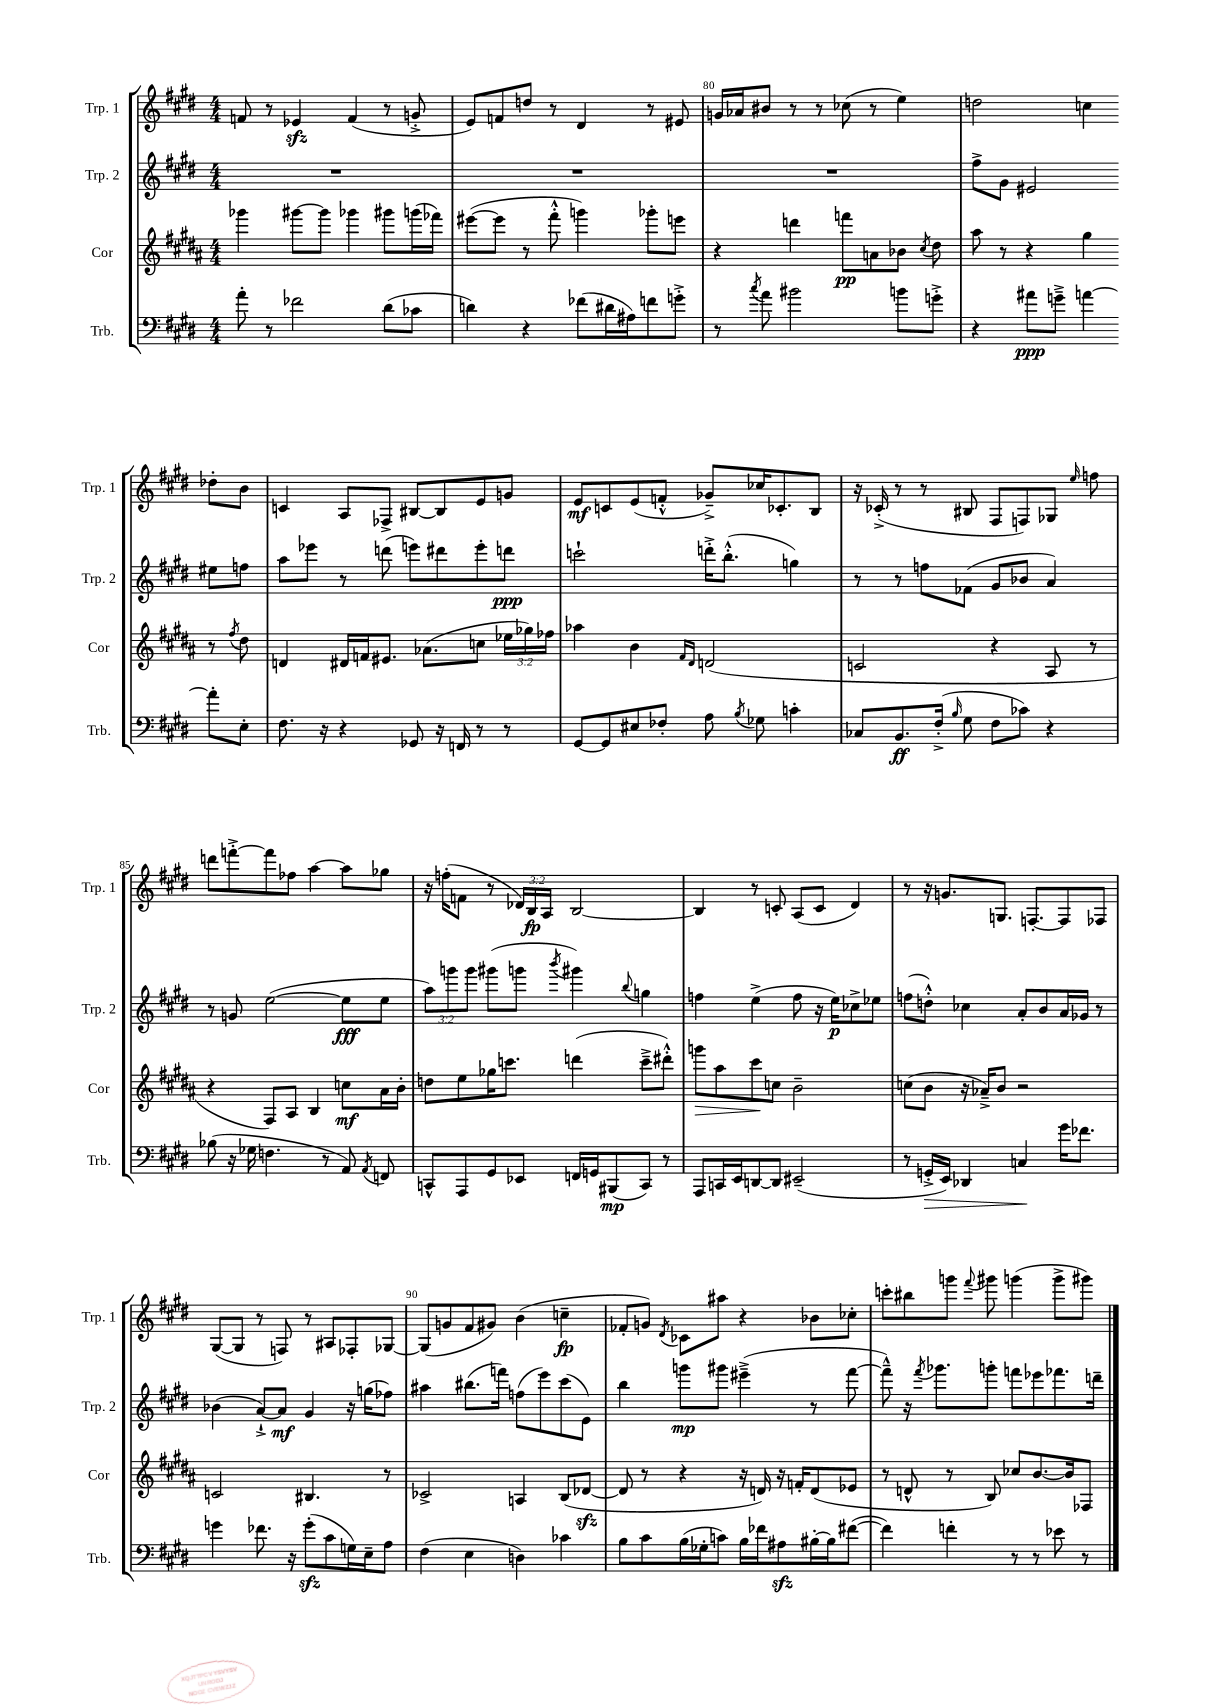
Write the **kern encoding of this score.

**kern	**kern	**kern	**kern
*staff4	*staff3	*staff2	*staff1
*clefF4	*clefG2	*clefG2	*clefG2
*k[f#c#g#d#]	*k[f#c#g#d#a#]	*k[f#c#g#d#]	*k[f#c#g#d#]
*M4/4	*M4/4	*M4/4	*M4/4
8a'	4ggg-	1r	8f
8r	.	.	8r
2f-	[8ggg#	.	4e-
.	8ggg#]	.	.
.	4ggg-	.	(4f
(8d#	8ggg#	.	8r
8c-	(16ggg	.	8g'^
.	16fff-)	.	.
=	=	=	=
4d)	([8eee#	1r	8e)
.	8eee#]	.	8f
4r	8r	.	8dd
.	8fff#'^^	.	8r
(8f-	4ggg)	.	4d#
16d#	.	.	.
16A#)	.	.	.
8f	8ggg-'	.	8r
8g'^	8eee	.	8e#
=	=	=	=
8r	4r	1r	16g
.	.	.	16a-
8qcc#	.	.	.
8a	.	.	8b#
2b#	4ddd	.	8r
.	.	.	8r
.	8fff	.	(8cc-
.	8a	.	8r
8b	8b-	.	4ee)
.	8qcc#	.	.
8g'^	8dd#	.	.
=	=	=	=
4r	8aa#	8ff#^	2dd
.	8r	8g#	.
8a#	4r	2e#	.
8g~^	.	.	.
[4a	4gg#	.	4cc
8a']	8r	8ee#	8dd-'
.	8qff#	.	.
8E'	8dd#	8ff	8b
=	=	=	=
8.F#	4d	8aa	4c
.	.	8eee-	.
16r	.	.	.
4r	16d#	8r	8A
.	16f	.	.
.	8.e#	(8ddd	8F-^
8GG-	.	8eee)	[8B#
.	(8.a-	.	.
16r	.	8ddd#	8B#]
16FF	.	.	.
8r	8cc	8eee'	8e
8r	24ee-	8ddd	8g
.	24gg-)	.	.
.	24ff-	.	.
=	=	=	=
[8GG#	4aa-	2ccc`	8e
8GG#]	.	.	8c
8E#	4b	.	(8e
8F-'	.	.	8f'^^
.	16qqf#	.	.
.	16qqd#	.	.
8A	(2d	16ddd'^	8g-~^)
.	.	(8.bb'^^	.
8qB	.	.	.
8G-	.	.	16cc-
.	.	.	8.c-'
4c'	.	4gg)	.
.	.	.	8B
=	=	=	=
8C-	2c	8r	16r
.	.	.	(16c-'^
8.BB	.	8r	8r
.	.	8ff	8r
(16F#'^	.	.	.
16qqB	.	.	.
8G#	.	(8f-	8B#
8F#	4r	8g#	8F#
8c-)	.	8b-	8F)
4r	8A#	4a)	8G-
.	.	.	16qqee
.	8r	.	8ff
=	=	=	=
(8B-	4r	8r	8ddd
16r	.	8g	[8fff'^
16G-	.	.	.
4.F	8F#)	([2ee	8fff]
.	8A#	.	8ff-
.	4B	.	[4aa
8r	.	.	.
8AA)	8cc	8ee]	8aa]
8qAA	.	.	.
8FF	16a#	8ee	8gg-
.	16b'	.	.
=	=	=	=
8CC^^	8dd	12aa)	16r
.	.	.	(16ff'
.	.	12ggg	.
8AAA	8ee	.	8f
.	.	12ggg	.
8GG#	16gg-	(8ggg#	8r
.	8.ccc	.	.
8EE-	.	8ggg	24d-)
.	.	.	24B
.	.	.	24A
.	.	8qbbb	.
16FF	(4ddd	4ggg#)	[2B
16GG	.	.	.
(8BBB#	.	.	.
.	.	8qqbb	.
8CC)	8ccc~^	4gg	.
8r	8ddd#'^^)	.	.
=	=	=	=
8AAA	8ggg	4ff	4B]
16CC	8aa#	.	.
16EE	.	.	.
[8DD	8ccc#	(4ee^	8r
8DD]	8cc	.	8c'
(2EE#~	2b~	8ff	(8A
.	.	16r	8c
.	.	16ee)	.
.	.	8cc-^	4d#)
.	.	8ee-	.
=	=	=	=
8r	(8cc	(8ff	8r
16GG'^	8b	8dd'^^)	16r
16EE)	.	.	8.g
4DD-	16r	4cc-	.
.	16a-~^)	.	.
.	8b	.	8.G
4C	2r	8a'	.
.	.	.	[8.F'
.	.	8b	.
16g#	.	16a	8F]
8.f-	.	16g-	.
.	.	8r	8F-
=	=	=	=
4g	2c	(4b-	([8G#
.	.	.	8G#]
8.f-	.	[8a`^)	8r
.	.	8a]	8F)
16r	.	.	.
(8g'	4.B#	4g#	8r
8c#	.	.	8A#
16G)	.	16r	8F-'
16E~	.	(16gg	.
8A	8r	8ff-)	[8G-
=	=	=	=
(4F#	2c-^	4aa#	(8G-]
.	.	.	8g
4E	.	(8.bb#	8f#
.	.	.	8g#)
.	.	16fff)	.
4D)	4A	(8ff	(4b
.	.	8eee)	.
4c-	(8B	(8ccc#	4cc~
.	[8d-	8e)	.
=	=	=	=
8B	8d-]	4bb	8f-'
8c#	8r	.	8g)
.	.	.	8qd#
(16B	4r	8ggg	8c-
16G-'	.	.	.
8c)	.	8ggg#	8aa#
16B	16r	(4eee#~^	4r
16f-	16d)	.	.
8A#	16r	.	.
.	16f'	.	.
[16B#'	(8d	8r	8b-
16B#]	.	.	.
([8f#	8e-	[8fff#	8cc-'
=	=	=	=
4f#])	8r	8fff#~^^])	8ccc'
.	8d^^	16r	8bb#
.	.	8qfff#	.
.	.	8.ggg-	.
4f'	8r	.	8ggg
.	.	.	8qqfff#
.	8B)	8ggg'	8ggg#
8r	8cc-	8fff	(4ggg
8r	[8.b	8eee-	.
8e-	.	8.fff-	8ggg^
.	16b]	.	.
8r	8F-	.	8ggg#)
.	.	16ddd~	.
==	==	==	==
*-	*-	*-	*-
